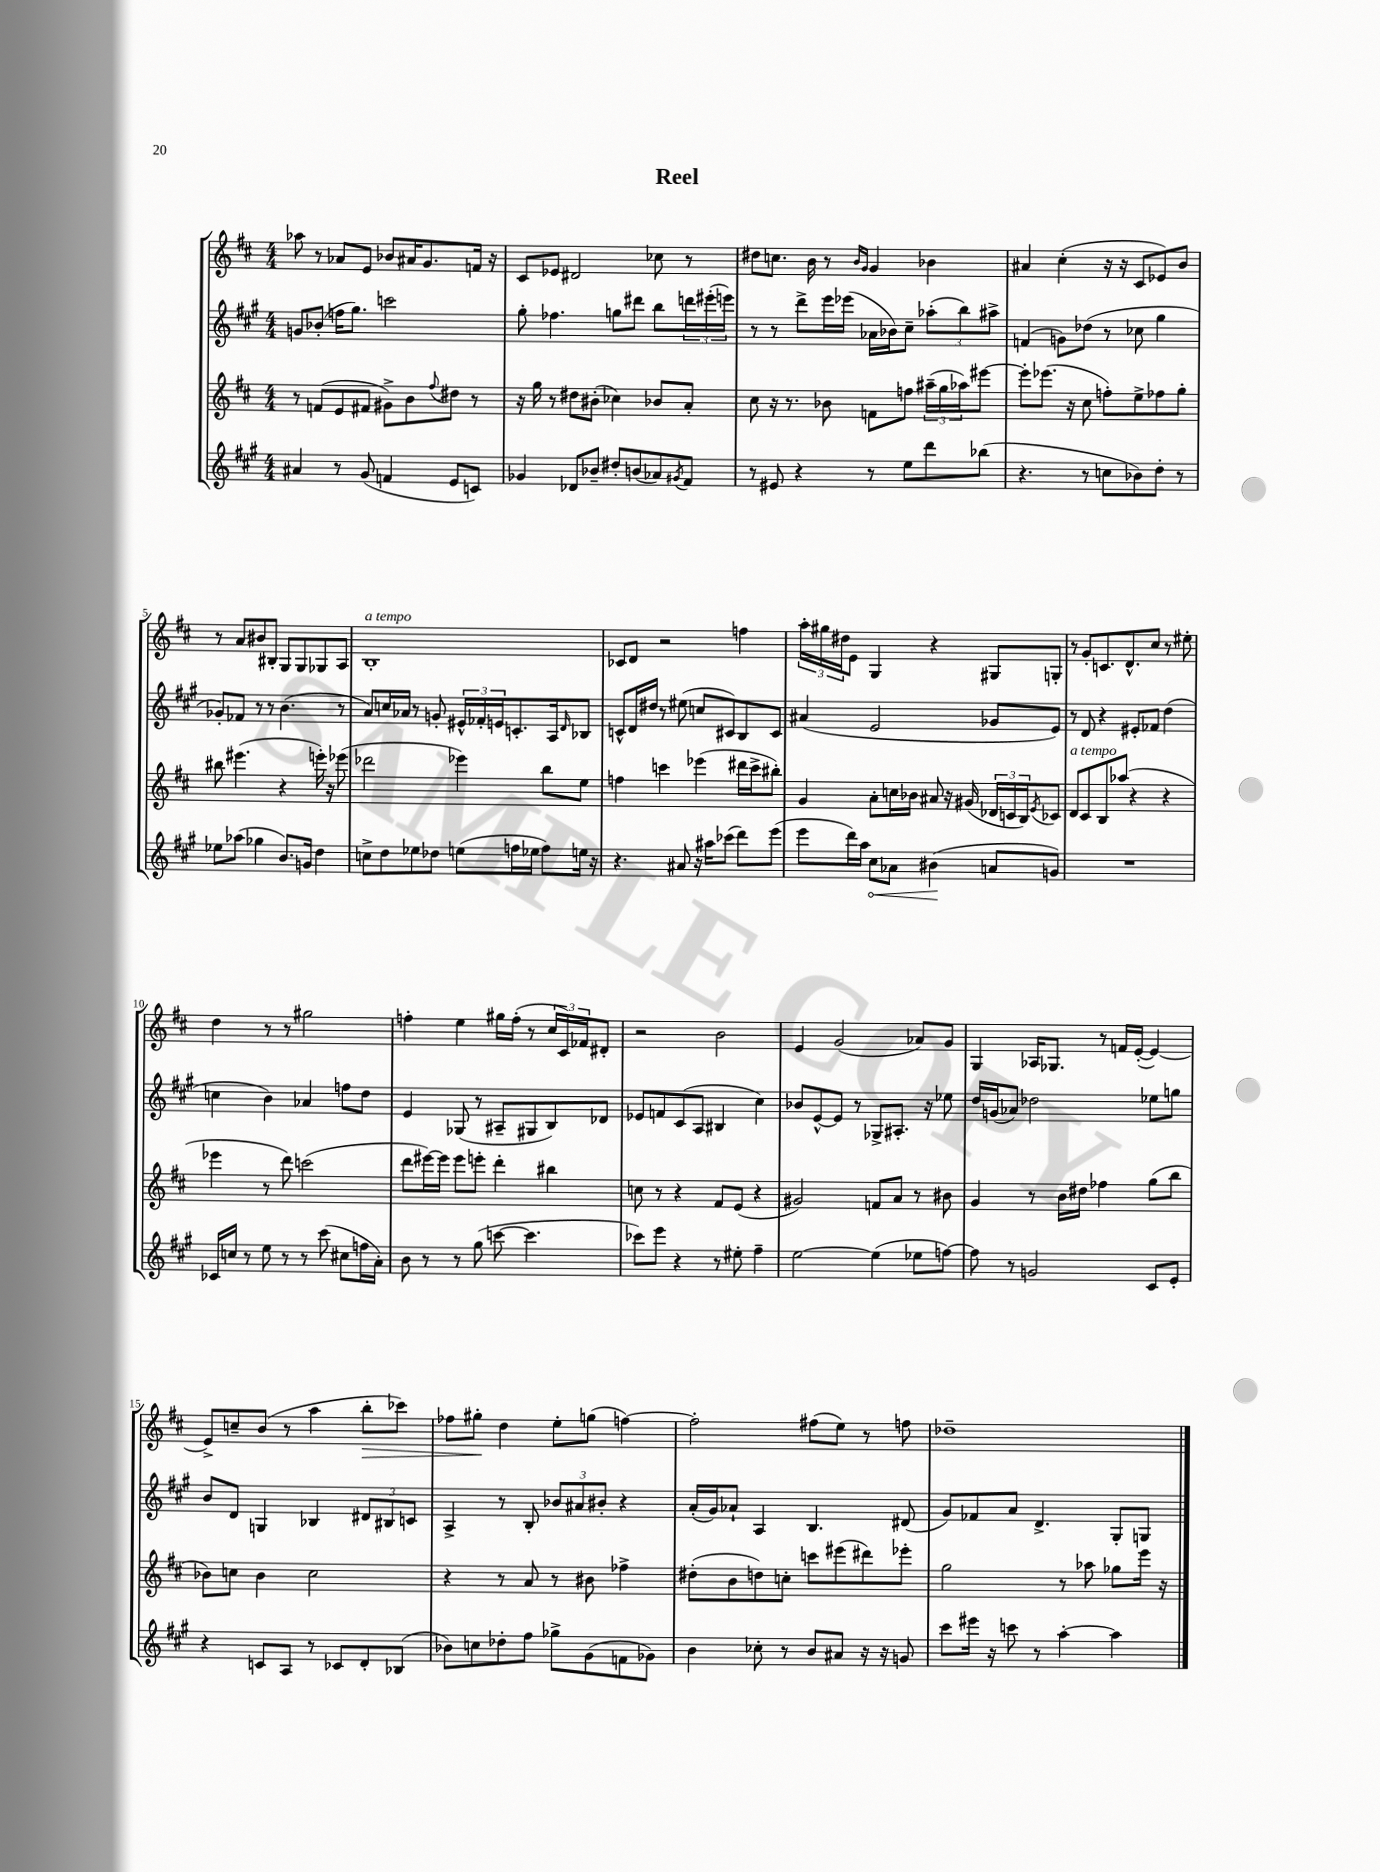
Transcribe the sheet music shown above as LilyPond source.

\header { title = "Reel" }
<<
\new StaffGroup <<
\new Staff = "s0" {
    \clef treble \key d \major \numericTimeSignature \time 4/4
    aes''8 r8 aes'8 e'8 bes'8 ais'16 g'8. f'16 r16 |
    cis'8 ees'8 dis'2 ces''8 r8 |
    dis''8 c''8. b'16 r8 \grace { b'16 g'16 } g'4 bes'4 |
    ais'4 cis''4-.( r16 r16 cis'8 ees'8) b'8 |
    r8 a'8 bis'8 bis8-. g8 g8 ges8 a8 |
    b1-.^\markup { \italic "a tempo" } |
    ces'8 d'8 r2 f''4 |
    \tuplet 3/2 { a''16-. gis''16 dis''16 } e'8 g4 r4 gis8 g8-. |
    r8 g'8-. c'8. d'8.-^ cis''8 r8 eis''8-. |
    d''4 r8 r8 gis''2 |
    f''4-. e''4 gis''16 f''16-.( r8 \tuplet 3/2 { cis''16 cis'16) fes'16 } dis'8-. |
    r2 b'2 |
    e'4 g'2( aes'8) g'8 |
    g4 aes16 ges8. r8 f'16 e'16~-.( e'4~) |
    e'8-> c''8-- b'8( r8 a''4 b''8-.\> ces'''8) |
    fes''8 gis''8-.\! d''4 e''8-. g''8( f''4~) |
    f''2-. fis''8( e''8) r8 f''8 |
    des''1-- \bar "|." |
}
\new Staff = "s1" {
    \clef treble \key a \major \numericTimeSignature \time 4/4
    g'8 bes'8-.( f''16 gis''8.) c'''2 |
    gis''8-. fes''4. g''8 dis'''8 b''8 \tuplet 3/2 { d'''16 eis'''16-.( e'''16) } |
    r8 r8 d'''8-> e'''16 ees'''16( aes'16 bes'16) cis''8-- \tuplet 3/2 { aes''8-.( b''8) ais''8-> } |
    f'4( g'8) des''8( r8 ces''8 gis''4 |
    ges'8-.) fes'8 r8 r8 b'4.( r8 |
    a'8) c''16 aes'16 r8 g'8-. \tuplet 3/2 { eis'16-^ fes'16-. e'16 } c'8.-. a16 \grace { d'16 } bes8 |
    c'8-^ d'16 dis''16 r8 eis''8( c''8 cis'8) b8 cis'8 |
    ais'4( e'2 ges'8 e'8) |
    r8 d'8 r4 eis'8-. fes'8 d''4( |
    c''4 b'4) aes'4 f''8 d''8 |
    e'4 ges8( r8 ais8-- gis8 b8) des'8 |
    ees'8 f'8 cis'8( a8 bis4 cis''4) |
    bes'8 e'8~-^ e'8 r8 ges8-> ais8.-. r16 ees''8 |
    d''16 g'16( aes'8) des''2 ees''8 g''8 |
    b'8 d'8 g4 bes4 \tuplet 3/2 { dis'8 bis8 c'8 } |
    a4-> r8 b8-. \tuplet 3/2 { bes'8 ais'8 bis'8-. } r4 |
    a'16-.( gis'16) aes'8-! a4 b4. dis'8( |
    gis'8) fes'8 a'8 d'4.-> gis8-. g8 \bar "|." |
}
\new Staff = "s2" {
    \clef treble \key d \major \numericTimeSignature \time 4/4
    r8 f'8( e'8 fis'8 gis'8->) b'8 \appoggiatura { fis''8 } dis''8 r8 |
    r16 g''16 r8 dis''8 bis'8-.( ces''4) bes'8 a'8-. |
    cis''8 r16 r8. bes'8 f'8 f''8 \tuplet 3/2 { ais''16--( g''16 aes''16) } eis'''8~ |
    eis'''8-. ees'''8.( r16 cis''8 f''8-.) e''8-> fes''8 g''8-. |
    bis''8 eis'''4.( r4 e'''16-.) r16 ees'''8( |
    des'''2 ees'''4) b''8 e''8 |
    f''4 c'''4 ees'''4( dis'''16 c'''16-> bis''8-.) |
    g'4 a'8-. c''16 bes'16 ais'8 r16 gis'16( \tuplet 3/2 { des'16 c'16 b16) } \acciaccatura { e'8 } ces'8 |
    d'8^\markup { \italic "a tempo" } cis'8 b8 aes''8( r4 r4 |
    ees'''4 r8 d'''8) c'''2( |
    d'''8 eis'''16~) eis'''16 eis'''8 e'''8-. d'''4-. bis''4 |
    c''8 r8 r4 fis'8 e'8( r4 |
    gis'2) f'8 a'8 r8 bis'8 |
    g'4 r8 b'16 dis''16 fes''4 g''8( b''8 |
    bes'8) c''8 bes'4 c''2 |
    r4 r8 a'8 r8 bis'8 fes''4-> |
    dis''8-.( b'8 d''8) c''8-. c'''8 eis'''8( dis'''8) ees'''8-. |
    g''2 r8 aes''8 ges''8 e'''16 r16 \bar "|." |
}
\new Staff = "s3" {
    \clef treble \key a \major \numericTimeSignature \time 4/4
    ais'4 r8 gis'8( f'4 e'8 c'8) |
    ges'4 des'8 bes'8-- dis''8-. b'8( aes'8) \acciaccatura { gis'8 } fis'8 |
    r8 eis'8 r4 r8 e''8 d'''8 bes''8( |
    r4. r8 c''8 bes'8) d''8-. r8 |
    ees''8 aes''8( ges''4 b'8.) g'16 d''4 |
    c''8-> d''8 ees''8 des''8 e''8( f''16 ees''16 f''8) e''16 r16 |
    r4. ais'8 r16 ais''16 ces'''8( d'''8) e'''8( |
    e'''8 d'''16) a''16 \once \override Hairpin.circled-tip = ##t cis''8\< aes'8 bis'4\!( a'8 g'8) |
    R1 |
    ces'16 c''16 r8 e''8 r8 r8 cis'''8( cis''8 f''16 a'16-.) |
    b'8 r8 r8 gis''8( c'''8~ c'''4. |
    ces'''8) e'''8 r4 r8 eis''8-. fis''4-- |
    e''2~ e''4( ees''8 f''8~) |
    f''8 r8 g'2 cis'8 e'8-. |
    r4 c'8 a8 r8 ces'8 d'8-. bes8( |
    bes'8) c''8 des''8-. fis''8 ges''8-> gis'8( f'8 ges'8) |
    b'4 ces''8-. r8 b'8 ais'8 r16 r16 g'8 |
    cis'''8 eis'''16 r16 c'''8 r8 a''4~-. a''4 \bar "|." |
}
>>
>>
